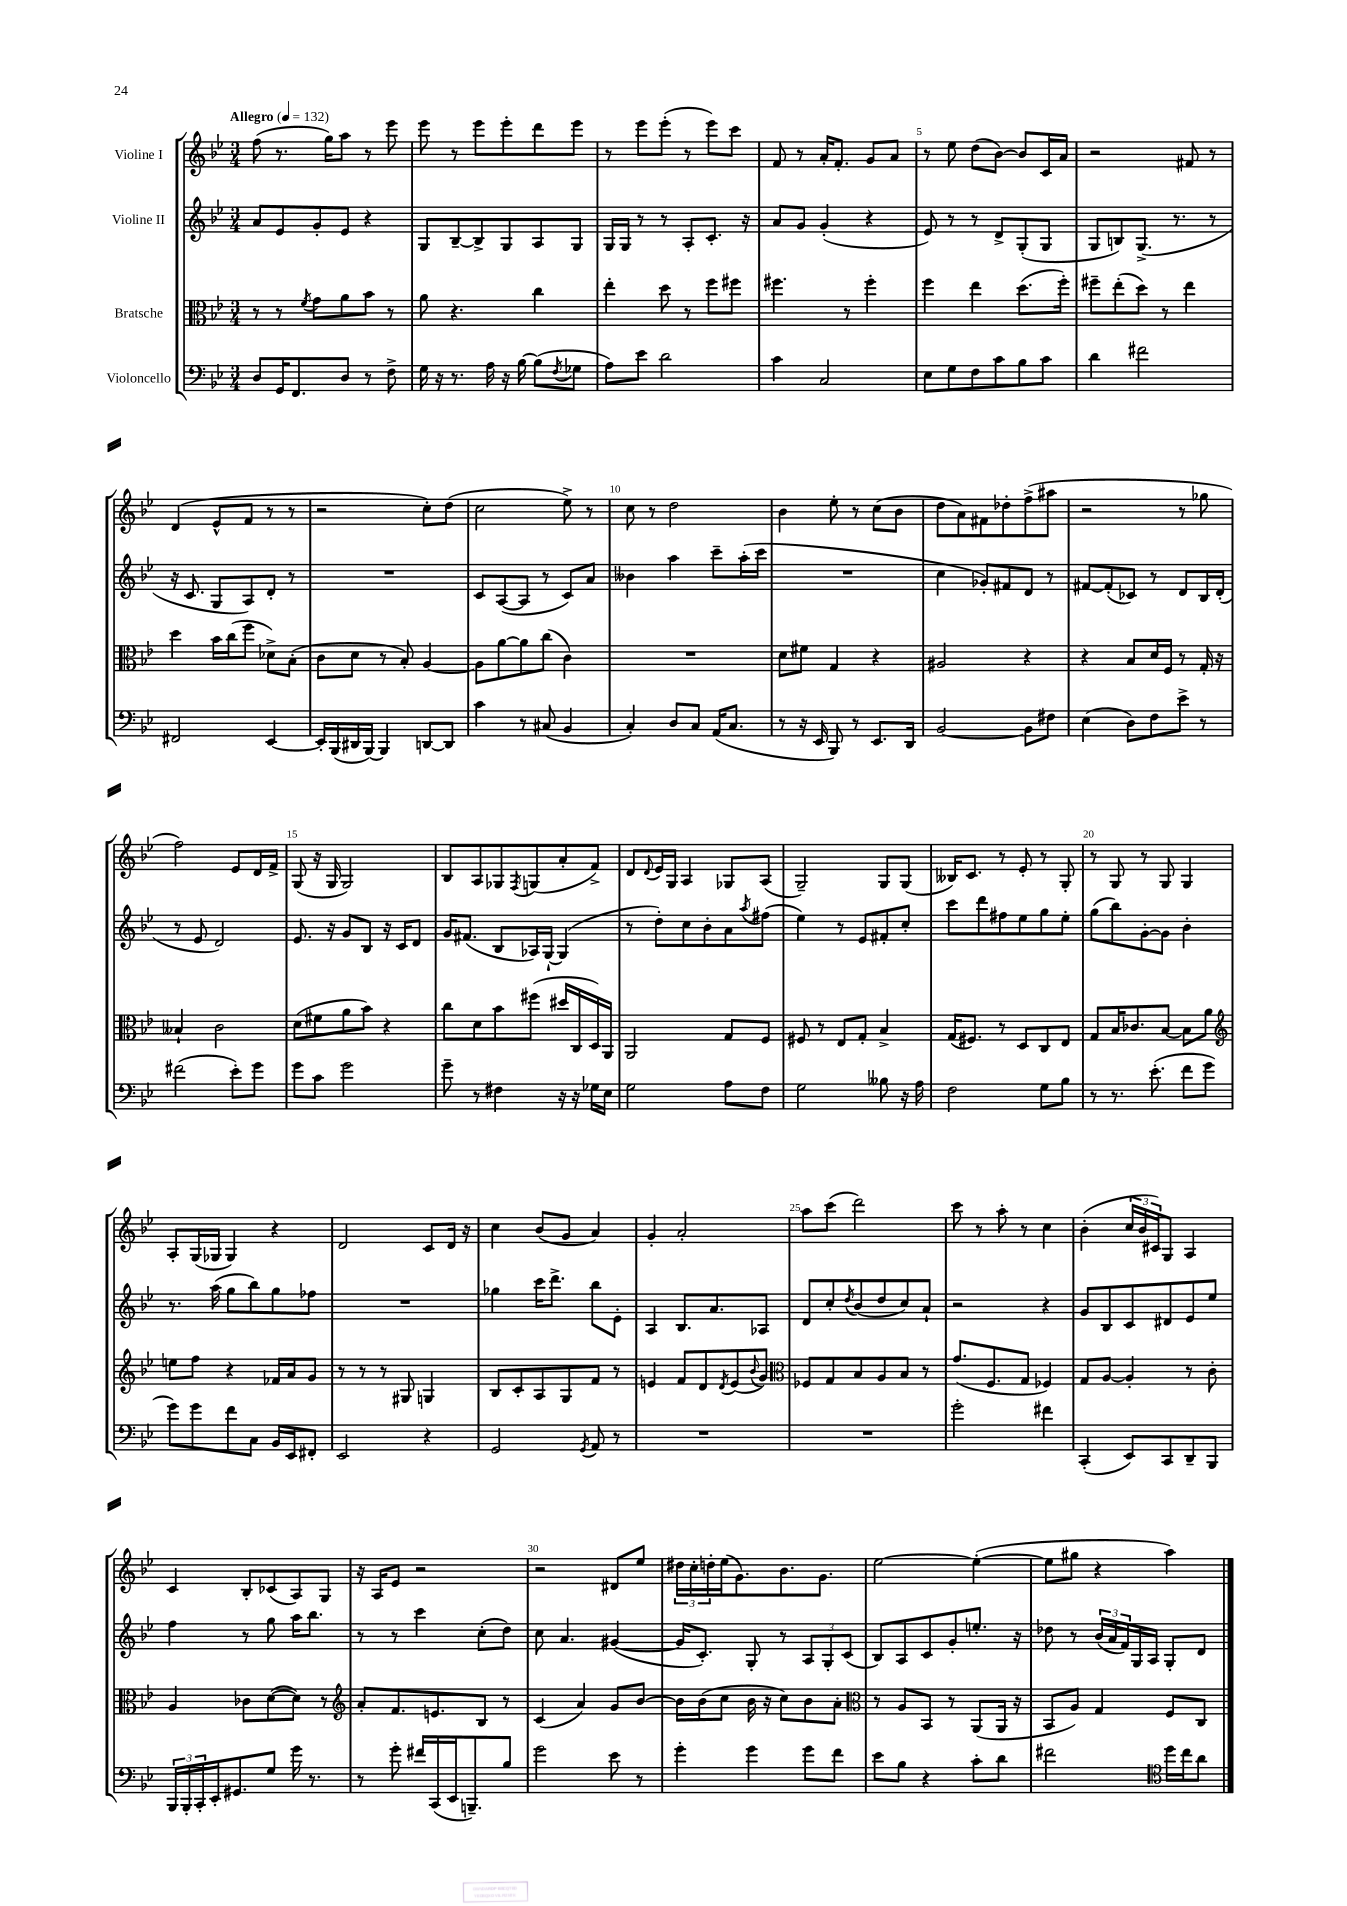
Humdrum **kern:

**kern	**kern	**kern	**kern
*staff4	*staff3	*staff2	*staff1
*clefF4	*clefC3	*clefG2	*clefG2
*k[b-e-]	*k[b-e-]	*k[b-e-]	*k[b-e-]
*M3/4	*M3/4	*M3/4	*M3/4
*MM132	*MM132	*MM132	*MM132
8D	8r	8a	(8ff
16GG	8r	8e-	8.r
8.FF	.	.	.
.	8qf	.	.
.	8g	8g'	.
.	.	.	16gg)
8D	8a	8e-	8aa
8r	8b-	4r	8r
8F^	8r	.	8eee-
=	=	=	=
16G	8a	8G	8eee-
16r	.	.	.
8.r	4.r	[8B-~	8r
.	.	8B-^]	8eee-
16A	.	.	.
16r	.	8G	8eee-'
[16B-	.	.	.
(8B-]	4cc	8A	8ddd
8qF	.	.	.
8G-	.	8G	8eee-
=	=	=	=
8A)	4ee-'	16G	8r
.	.	16G	.
8e-	.	8r	8eee-
2d	8dd	8r	(8eee-'
.	8r	8A'	8r
.	8ff	8.c'	8eee-)
.	8ff#	.	8ccc
.	.	16r	.
=	=	=	=
4c	4.ff#	8a	8f
.	.	8g	8r
2C	.	(4g'	16a'
.	.	.	8.f'
.	8r	.	.
.	4ff#'	4r	8g
.	.	.	8a
=	=	=	=
8E-	4ff	8e-)	8r
8G	.	8r	8ee-
8F	4ee-	8r	(8dd
8c	.	8d^	[8b-)
8B-	(8.dd	(8G'	8b-]
8c	.	8G	16c
.	16ff')	.	16a
=	=	=	=
4d	8ff#~	8G	2r
.	(8ee-'	8B)	.
2f#	8dd)	(8.G^	.
.	8r	.	.
.	.	8.r	.
.	4ee-	.	8f#
.	.	8r	8r
=	=	=	=
2FF#	4dd	16r	(4d
.	.	8.c	.
.	16b-	8G	8e-^^
.	(16cc	.	.
.	8ff	8A)	8f
[4EE-	8d-^)	8d'	8r
.	(8B-'	8r	8r
=	=	=	=
16EE-']	8c	2.r	2r
(16BBB-	.	.	.
16DD#	8d	.	.
[16BBB-)	.	.	.
4BBB-]	8r	.	.
.	8B-')	.	.
[8DD	[4A	.	8cc')
8DD]	.	.	(8dd
=	=	=	=
4c	8A]	8c	2cc
.	[8a	([8A	.
8r	8a]	8A]	.
(8C#	(8cc	8r	.
4BB-	4c)	8c)	8ee-^)
.	.	8a	8r
=	=	=	=
4C')	2.r	4b--	8cc
.	.	.	8r
8D	.	4aa	2dd
8C	.	.	.
(16AA	.	8ccc~	.
8.C	.	.	.
.	.	(16aa'	.
.	.	16ccc	.
=	=	=	=
8r	8d	2.r	4b-
16r	8f#	.	.
16EE-	.	.	.
8BBB-)	4G	.	8ee-'
8r	.	.	8r
8.EE-	4r	.	(8cc
.	.	.	8b-
16DD	.	.	.
=	=	=	=
[2BB-	2A#	4cc	8dd
.	.	.	8a)
.	.	8g-')	8f#
.	.	8f#	8dd-'
8BB-]	4r	8d	(8ff^
8F#	.	8r	8aa#
=	=	=	=
(4E-	4r	[8f#	2r
.	.	(8f#']	.
8D)	8B-	8c-)	.
8F	16d	8r	.
.	16F	.	.
8e-^	8r	8d	8r
8r	16G'	16B-	8gg-
.	16r	(16d'	.
=	=	=	=
(2f#	4B--`	8r	2ff)
.	.	8e-	.
.	2c	2d)	.
8e-')	.	.	8e-
8g	.	.	16d
.	.	.	16f^
=	=	=	=
8g	(8d	8.e-	(8G
8c	8f#	.	16r
.	.	16r	16G
2g	8a	8g	2G)
.	8b-)	8B-	.
.	4r	16r	.
.	.	16c	.
.	.	8d	.
=	=	=	=
8g~	8cc	16g	8B-
.	.	(8.f#	.
8r	8d	.	8A
4F#	8b-	8B-	8G-
.	.	.	8qF
.	(8ff#	16A-)	(8G
.	.	[16G`	.
16r	16dd#	(4G]	8a'
16r	16C	.	.
16G-	16D)	.	8f^)
16E-	16AA	.	.
=	=	=	=
2G	2AA	8r	8d
.	.	.	8qqd
.	.	8dd')	16e-
.	.	.	16G
.	.	8cc	4A
.	.	8b-'	.
8A	8G	8a	8G-
.	.	8qaa	.
8F	8F	(8ff#	(8A
=	=	=	=
2G	8F#	4ee-)	2G~)
.	8r	.	.
.	8E-	8r	.
.	8G'	8e-	.
8B--	4B-^	8f#'	8G
16r	.	8cc'	(8G
16A	.	.	.
=	=	=	=
2F	(16G	8ccc	16B--)
.	8.F#)	.	8.c
.	.	8ddd	.
.	8r	8ff#	8r
.	8D	8ee-	8e-'
8G	8C	8gg	8r
8B-	8E-	8ee-'	8G'
=	=	=	=
8r	8G	(8gg	8r
8.r	16B-	8bb-)	8G
.	8.c-	.	.
.	.	[8g'	8r
(8.e-'	.	.	.
.	[8B-	8g]	8G
8f	8B-]	4b-'	4G
8g	8a	.	.
=	=	=	=
*	*clefG2	*	*
8g)	8ee	8.r	8A'
8g	8ff	.	(16G
.	.	(16aa	16G-
8f	4r	8gg	4G-)
8C	.	8bb-)	.
16BB-	16f-	8gg	4r
16EE-	16a	.	.
8FF#'	8g	8ff-	.
=	=	=	=
2EE-	8r	2.r	2d
.	8r	.	.
.	8r	.	.
.	8G#	.	.
4r	4G	.	8c
.	.	.	16d
.	.	.	16r
=	=	=	=
2GG	8B-	4gg-	4cc
.	8c'	.	.
.	8A	16ccc	(8b-
.	.	8.ddd^	.
.	8G	.	8g
8qGG	.	.	.
8AA	8f	8bb-	4a)
8r	8r	8e-'	.
=	=	=	=
2.r	4e	4A	4g'
.	8f	8.B-	2a'
.	8d	.	.
.	.	8.a	.
.	8qd	.	.
.	(8e	.	.
.	8qqb-	.	.
.	8g)	8A-	.
=	=	=	=
*	*clefC3	*	*
2.r	8F-	8d	8aa
.	8G	8cc'	(8ccc
.	.	8qdd	.
.	8B-	(8b-	2ddd)
.	8A	8dd	.
.	8B-	8cc)	.
.	8r	8a`	.
=	=	=	=
2g'	(8.g	2r	8ccc
.	.	.	8r
.	8.F	.	.
.	.	.	8aa'
.	8G	.	8r
4f#	4F-)	4r	4cc
=	=	=	=
(4CC'	8G	8g	(4b-'
.	[8A	8B-	.
8EE-)	4A']	8c	24cc
.	.	.	24b-
.	.	.	24c#)
8CC	.	8d#	8G
8DD~	8r	8e-	4A
8BBB-	8c'	8ee-	.
=	=	=	=
24BBB-	4A	4ff	4c
24BBB-'	.	.	.
24CC'	.	.	.
16EE-'	.	.	.
8.GG#	.	.	.
.	8c-	8r	8B-'
8G	([8d	8gg	(8c-
16g	8d])	16aa	8A)
8.r	.	8.bb-	.
.	8r	.	8G
=	=	=	=
*	*clefG2	*	*
8r	8a'	8r	16r
.	.	.	16A
8g'	8.f	8r	8e-
16f#	.	4ccc	2r
(16CC	8.e	.	.
16EE-	.	.	.
8.BBB~)	.	.	.
.	8B-	(8cc'	.
8B-	8r	8dd)	.
=	=	=	=
2g	(4c	8cc	2r
.	.	4.a	.
.	4a)	.	.
8e-	8g	([4g#	8d#
8r	[8b-	.	8ee-
=	=	=	=
4g'	16b-]	16g#]	24dd#
.	.	.	24cc'
.	(16b-	8.c')	.
.	.	.	24dd'
.	8cc	.	(16ee-
.	.	.	8.g)
4g	16b-	8G'	.
.	16r	.	.
.	8cc)	8r	8.b-
8g	8b-	12A	.
.	.	.	8.g
.	.	12G'	.
8f	8a'	.	.
.	.	(12c	.
=	=	=	=
*	*clefC3	*	*
8e-	8r	8B-)	[2ee-
8B-	8A	8A	.
4r	8BB-	8c	.
.	8r	8g'	.
8c'	(8AA	8.ee'	(4ee-'_
8d	16AA	.	.
.	16r	16r	.
=	=	=	=
2f#	8BB-	8dd-	8ee-]
.	8A)	8r	8gg#
.	4G	(24b-	4r
.	.	24a	.
.	.	24f)	.
.	.	16G	.
.	.	16A	.
*clefC4	*	*	*
16dd	8F	8G'	4aa)
16cc	.	.	.
8a	8C	8d	.
==	==	==	==
*-	*-	*-	*-
